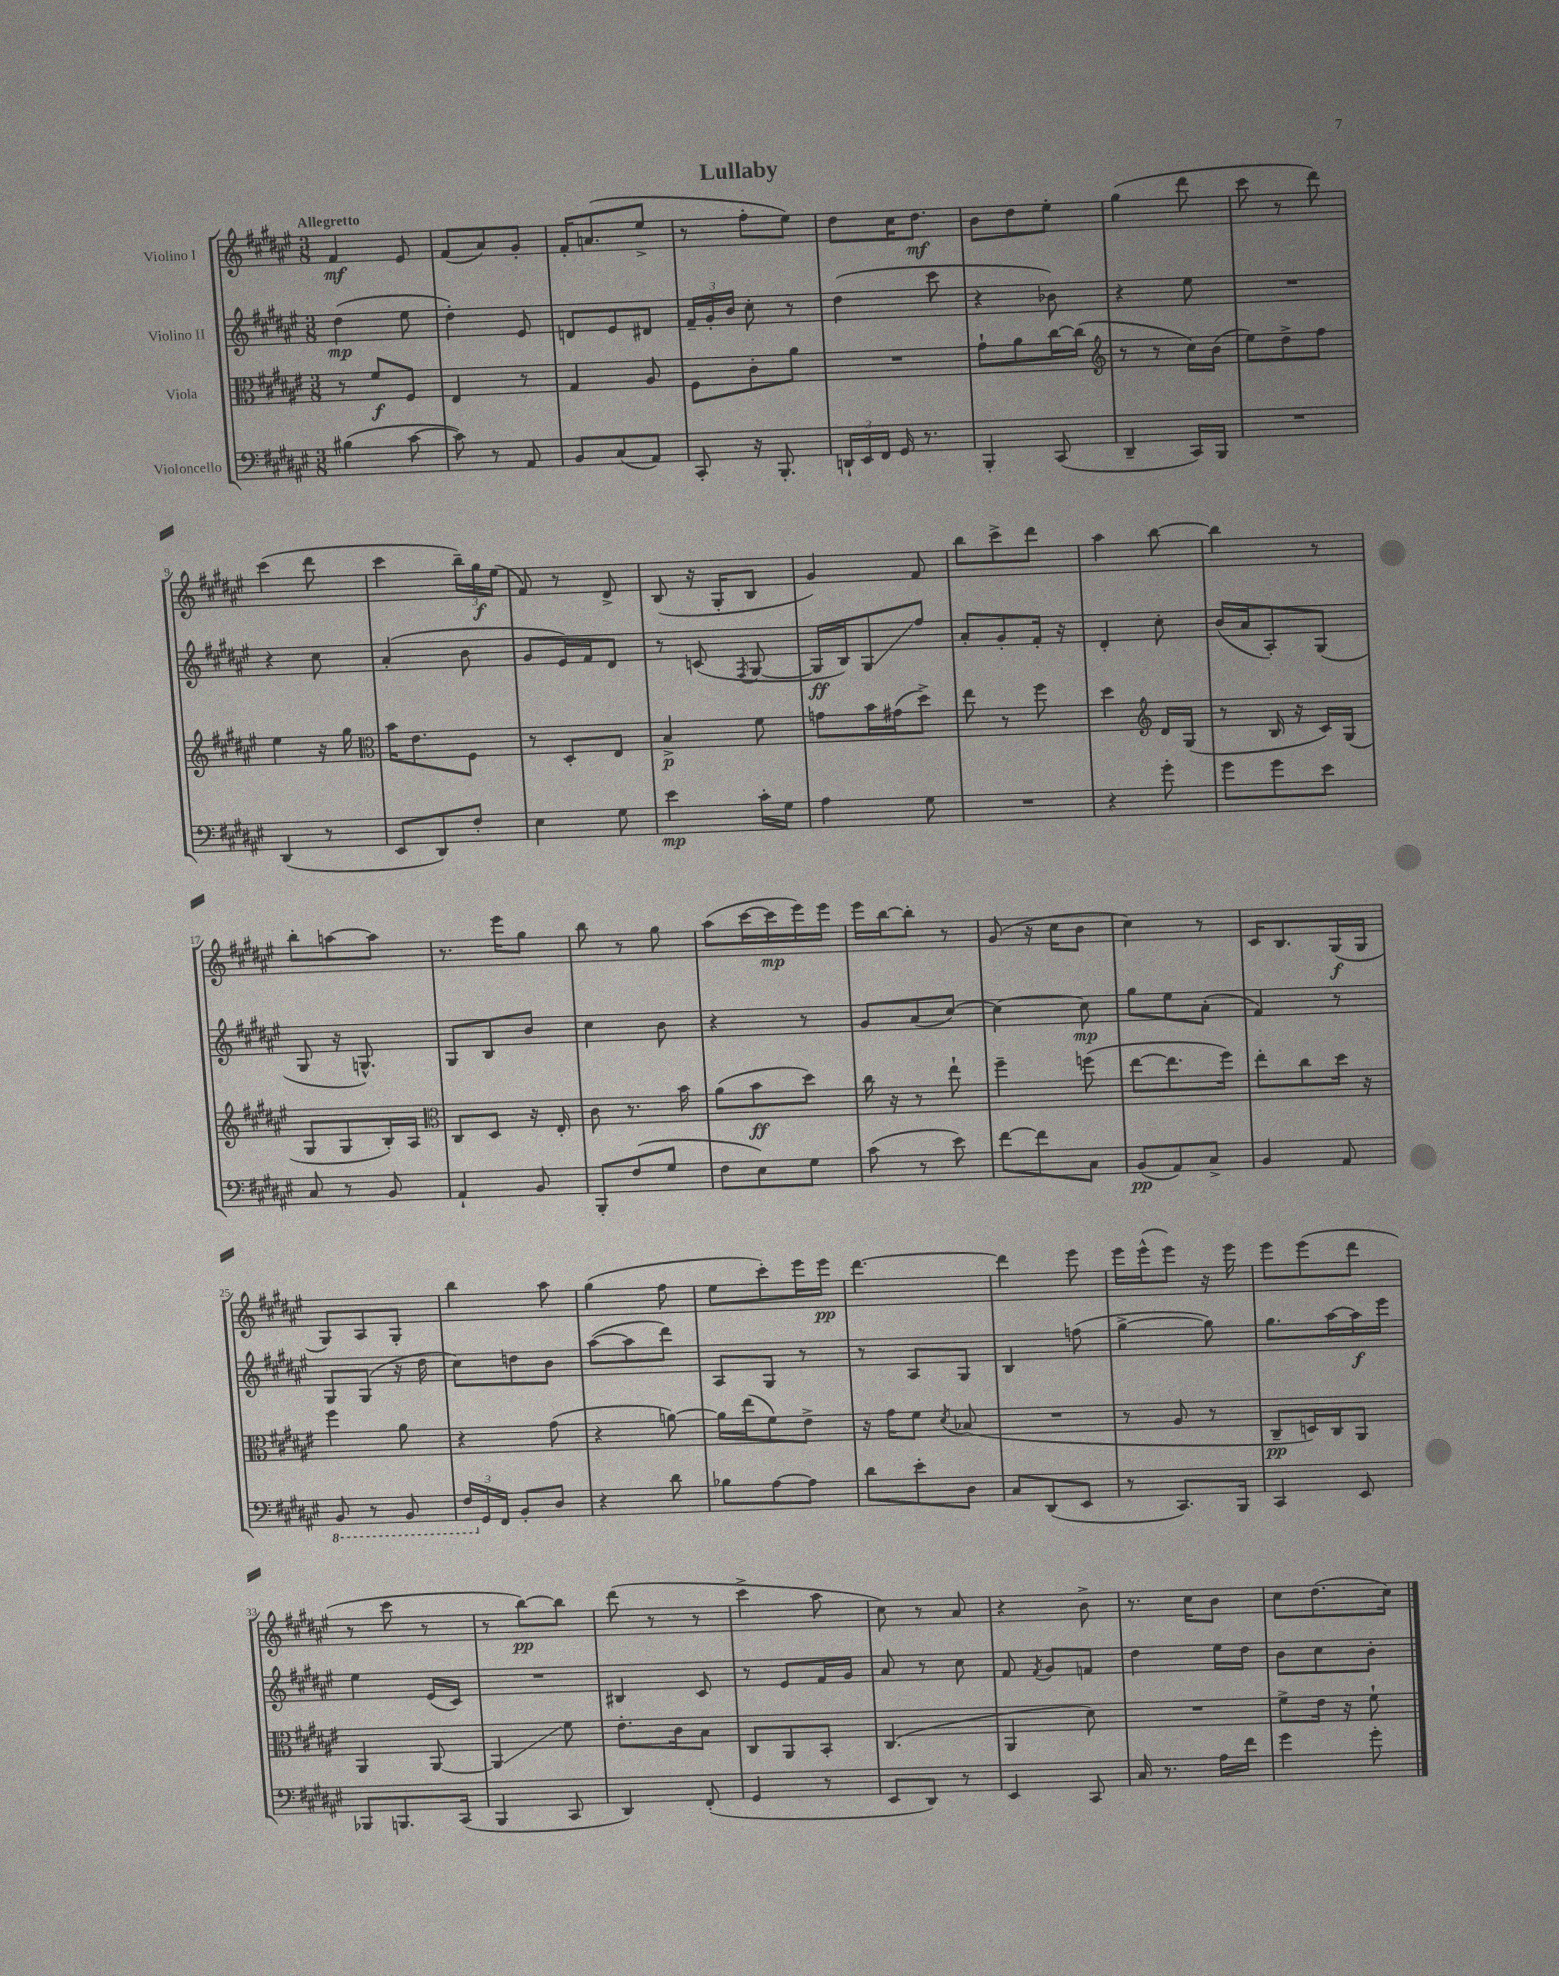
\header { title = "Lullaby" }
<<
\new StaffGroup <<
\new Staff = "s0" \with { instrumentName = "Violino I" } {
    \clef treble \key fis \major \numericTimeSignature \time 3/8 \tempo "Allegretto"
    \autoBeamOff fis'4\mf eis'8 |
    fis'8[( ais'8) gis'8]-. |
    fis'16[-. a'8.( eis''8]-> |
    r8 fis''8[-. eis''8]) |
    dis''8[ cis''16 dis''8.]\mf |
    b'8[ dis''8 eis''8]-. |
    gis''4( dis'''8 |
    cis'''8 r8 dis'''8) |
    cis'''4( dis'''8 |
    cis'''4 \tuplet 3/2 { b''16[--) gis''16\f eis''16]( } |
    fis'8) r8 dis'8-> |
    b8( r16 gis16[-. b8] |
    gis'4) fis'8 |
    b''8[ cis'''8-> dis'''8] |
    ais''4 b''8~ |
    b''4 r8 |
    b''8[-. a''8~ a''8] |
    r8. eis'''16[ gis''8] |
    b''8 r8 gis''8 |
    ais''8[( cis'''16~ cis'''16\mp eis'''16) eis'''16] |
    eis'''16[ b''16~ b''8]-. r8 |
    gis'8( r16 cis''16[ b'8] |
    cis''4) r8 |
    cis'16[ b8. gis16\f( gis16] |
    gis8[) ais8 gis8]-. |
    b''4 ais''8 |
    gis''4( fis''8 |
    eis''8[ cis'''8-.) eis'''16 eis'''16]\pp |
    dis'''4.~ |
    dis'''4 eis'''8 |
    eis'''16[ eis'''16-^( eis'''8]) r16 eis'''16 |
    eis'''8[ eis'''8( dis'''8] |
    r8 cis'''8 r8 |
    r8 b''8[~\pp) b''8] |
    dis'''8( r8 r8 |
    cis'''4-> ais''8 |
    cis''8) r8 ais'8 |
    r4 b'8-> |
    r8. cis''16[ b'8] |
    cis''8[ dis''8.( cis''16]) \bar "|." |
}
\new Staff = "s1" \with { instrumentName = "Violino II" } {
    \clef treble \key fis \major \numericTimeSignature \time 3/8
    \autoBeamOff dis''4\mp( eis''8 |
    dis''4-.) eis'8 |
    d'8[ eis'8 dis'8] |
    \tuplet 3/2 { fis'16[-- gis'16-. b'16] } cis''8-. r8 |
    dis''4( cis'''8 |
    r4 bes'8) |
    r4 eis''8 |
    R4. |
    r4 cis''8 |
    ais'4-.( b'8 |
    gis'8[ eis'16) fis'16 dis'8] |
    r8 c'8( \acciaccatura { fis8 } gis8~ |
    gis16[\ff b16) gis8\glissando fis''8] |
    ais'8[-. gis'8-. fis'16]-. r16 |
    dis'4-. cis''8-. |
    b'16[( ais'16 ais8-.) gis8]( |
    gis8 r16 g8.-^) |
    gis8[ b8 b'8] |
    cis''4 b'8 |
    r4 r8 |
    gis'8[ ais'8( cis''8]~) |
    cis''4~ cis''8\mp |
    gis''8[ eis''8 ais'8]-.( |
    fis'4) r8 |
    gis8[ gis8]( r16 dis''16 |
    cis''8[) d''8 b'8] |
    ais''8[~( ais''8 dis'''8]) |
    ais8[ gis8] r8 |
    r8 ais8[ gis8] |
    b4 f''8( |
    gis''4~-> gis''8) |
    gis''8.[ ais''16~ ais''16\f eis'''16] |
    eis''4 eis'16[( cis'16]) |
    R4. |
    bis4 cis'8 |
    r8 eis'8[ fis'16 gis'16] |
    ais'8 r8 cis''8 |
    fis'8 \acciaccatura { fis'8 } gis'8[ f'8] |
    dis''4 eis''16[ dis''16] |
    b'8[ cis''8 b'8]-. \bar "|." |
}
\new Staff = "s2" \with { instrumentName = "Viola" } {
    \clef alto \key fis \major \numericTimeSignature \time 3/8
    \autoBeamOff r8 fis'8[\f fis8] |
    eis4 r8 |
    gis4 ais8 |
    fis8[ cis'8-. ais'8] |
    R4. |
    gis'8[-! ais'8 cis''16~ cis''16]( |
    \clef treble r8 r8 cis''16[) b'16]( |
    eis''8[) dis''8-> fis''8] |
    eis''4 r16 gis''16 |
    \clef alto b'16[ eis'8. fis8] |
    r8 dis8[-. eis8] |
    b4->\p fis'8 |
    g'8[ b'16 gis'16( dis''8]->) |
    eis''8 r8 fis''8 |
    dis''4 \clef treble dis'16[ gis16]( |
    r8 b16 r16 cis'16[) gis16]( |
    gis8[ gis8 b16-.) ais16] |
    \clef alto cis8[ dis8] r16 eis16-. |
    cis'8 r8. b'16 |
    ais'8[( b'8\ff dis''8]) |
    cis''16 r16 r8 eis''8-! |
    fis''4-- f''8( |
    eis''8[~ eis''8. fis''16]) |
    eis''8[-. cis''8 dis''16] r16 |
    fis''4 ais'8 |
    r4 gis'8( |
    r4 a'8~) |
    a'16[ eis''16( fis'8) eis'8]-> |
    r16 gis'16[ fis'8] \acciaccatura { dis'8 } bes8( |
    R4. |
    r8 ais8 r8 |
    cis8[--\pp d16) cis16 ais,8] |
    ais,4 ais,8~ |
    ais,4\glissando fis'8 |
    eis'8.[-. cis'16 b8] |
    cis8[ ais,8 b,8]-. |
    cis4.( |
    ais,4 dis'8) |
    R4. |
    fis'8[-> eis'16] r16 fis'8-! \bar "|." |
}
\new Staff = "s3" \with { instrumentName = "Violoncello" } {
    \clef bass \key fis \major \numericTimeSignature \time 3/8
    \autoBeamOff bis4( cis'8~ |
    cis'8) r8 ais,8 |
    b,8[ cis8( ais,8]) |
    cis,8-. r16 b,,8.-. |
    \tuplet 3/2 { d,16[-! eis,16 fis,16] } gis,16 r8. |
    b,,4-. cis,8( |
    dis,4-- cis,16[) b,,16] |
    R4. |
    dis,4( r8 |
    eis,8[ dis,8) fis8]-. |
    eis4 gis8 |
    eis'4\mp cis'16[-. gis16] |
    ais4 gis8 |
    R4. |
    r4 gis'8-. |
    gis'8[ gis'8 eis'8] |
    cis8 r8 b,8 |
    ais,4-! b,8 |
    b,,8[-. fis8( gis8] |
    fis8[ eis8) gis8] |
    cis'8( r8 eis'8) |
    fis'8[~ fis'8 cis8] |
    b,8[\pp( ais,8) cis8]-> |
    b,4 ais,8 |
    \ottava #-1 b,,8 r8 b,,8 |
    \tuplet 3/2 { fis,16[ \ottava #0 gis,16 fis,16] } b,8[-. dis8] |
    r4 dis'8 |
    bes8[ ais8~ ais8] |
    dis'8[ eis'8-. dis8] |
    cis8[ dis,8( eis,8] |
    r8 cis,8.[) b,,16] |
    cis,4 eis,8 |
    bes,,8[ b,,8. cis,16]( |
    b,,4 cis,8 |
    dis,4) fis,8-.( |
    gis,4 r8 |
    eis,8[ dis,8]) r8 |
    eis,4 cis,8 |
    cis16 r8. ais16[ fis'16] |
    gis'4 gis'8-. \bar "|." |
}
>>
>>
